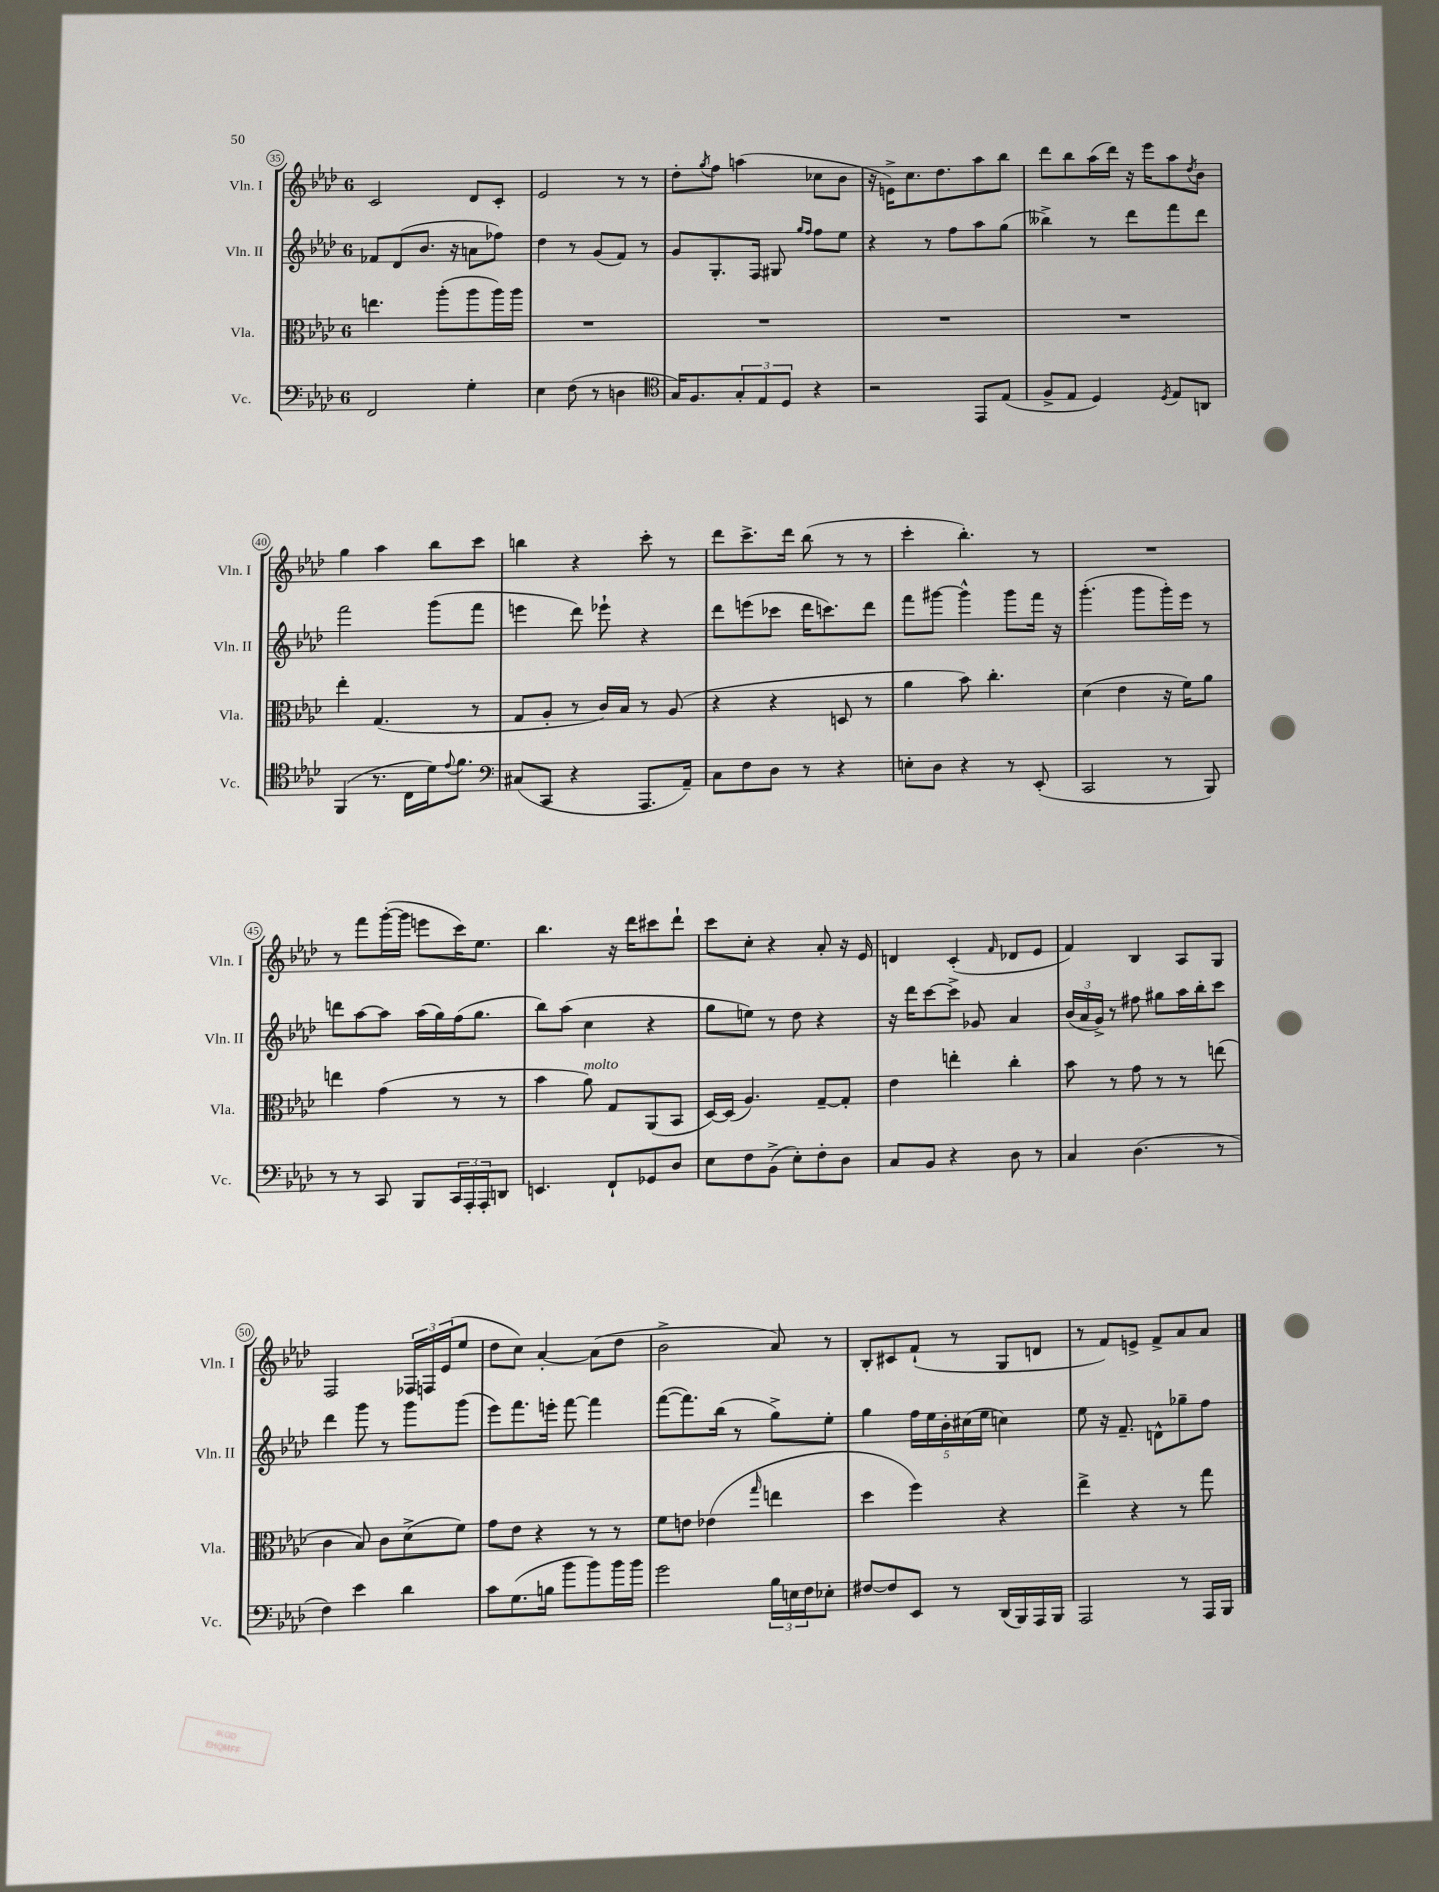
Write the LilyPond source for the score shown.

<<
\new StaffGroup <<
\new Staff = "s0" \with { instrumentName = "Vln. I" shortInstrumentName = "Vln. I" } {
    \clef treble \key aes \major \once \override Staff.TimeSignature.style = #'single-digit \time 6/8
    c'2 des'8 c'8-. |
    ees'2 r8 r8 |
    des''8-. \acciaccatura { g''8 } f''8 a''4( ces''8 bes'8 |
    r16 e'16->) c''8. des''8. aes''8 bes''8 |
    des'''8 bes''8 aes''16( des'''16) r16 ees'''16 aes''8 \acciaccatura { des''8 } bes'8 |
    g''4 aes''4 bes''8 c'''8 |
    b''4 r4 c'''8-. r8 |
    des'''8 c'''8.-> des'''16 bes''8( r8 r8 |
    c'''4-. bes''4.-.) r8 |
    R2. |
    r8 f'''8 g'''16~-.( g'''16 e'''8 c'''16) ees''8. |
    bes''4. r16 des'''16 cis'''8 des'''8-! |
    c'''8 c''8-. r4 aes'8-. r16 ees'16 |
    d'4 c'4-.( \grace { f'16 } des'8 ees'8 |
    f'4) bes4 aes8 g8 |
    f2 \tuplet 3/2 { fes16 f16 ees'16( } ees''8 |
    des''8 c''8) aes'4~-. aes'8( des''8 |
    bes'2-> aes'8) r8 |
    bes8-. cis'8 f'8-!( r8 g8 d'8 |
    r8 f'8) e'8-> f'8-> aes'8 aes'8 \bar "|." |
}
\new Staff = "s1" \with { instrumentName = "Vln. II" shortInstrumentName = "Vln. II" } {
    \clef treble \key aes \major \once \override Staff.TimeSignature.style = #'single-digit \time 6/8
    fes'8 des'8( bes'8. r16 a'8 fes''8) |
    des''4 r8 g'8( f'8) r8 |
    g'8 g8.-. f16 gis8 \grace { g''16 f''16 } f''8 ees''8 |
    r4 r8 f''8 aes''8 g''8( |
    beses''4->) r8 des'''8 f'''8 des'''8 |
    f'''2 g'''8( f'''8 |
    e'''4 des'''8) ees'''8-! r4 |
    des'''8 e'''8( ces'''8 des'''16 c'''8.) des'''8 |
    f'''8 gis'''8~ gis'''4-^ gis'''8 f'''16 r16 |
    g'''4.-.( g'''8 g'''16-.) ees'''16 r8 |
    d'''8 aes''8~ aes''8 aes''16( g''16) f''16( g''8. |
    bes''8) aes''8( c''4 r4 |
    g''8 e''8) r8 des''8 r4 |
    r16 des'''16 c'''8~ c'''8-> ges'8 aes'4 |
    \tuplet 3/2 { bes'16( aes'16 g'16->) } r8 fis''8 gis''8 aes''16 bes''16-. c'''8 |
    des'''4 g'''8 r8 g'''8 g'''8( |
    ees'''8) f'''8. e'''16-. f'''8~ f'''4 |
    f'''8~( f'''8.) bes''16( r8 g''8->) ees''8-. |
    g''4 \tuplet 5/4 { f''16 ees''16 bes'16-. cis''16( ees''16 } c''4) |
    ees''8 r16 f'8.-- d'8-^ ges''8-- f''8 \bar "|." |
}
\new Staff = "s2" \with { instrumentName = "Vla." shortInstrumentName = "Vla." } {
    \clef alto \key aes \major \once \override Staff.TimeSignature.style = #'single-digit \time 6/8
    e''4. aes''8-.( aes''8 aes''16) aes''16 |
    R2. |
    R2. |
    R2. |
    R2. |
    ees''4-. g4.( r8 |
    g8 aes8-. r8 c'16) bes16 r8 aes8( |
    r4 r4 d8 r8 |
    aes'4 bes'8) c''4.-. |
    des'4( ees'4 r16 f'16) aes'8 |
    e''4 g'4( r8 r8 |
    bes'4 aes'8^\markup { \italic "molto" }) g8 aes,8( bes,8 |
    des16~) des16( aes4.) g8~-- g8-. |
    ees'4 e''4-. c''4-. |
    bes'8 r8 g'8 r8 r8 e''8( |
    c'4 bes8) c'8 des'8->( f'8) |
    g'8 ees'8 r4 r8 r8 |
    f'8 e'8 ees'4( \grace { g''16 } e''4 |
    des''4 f''4) r4 |
    ees''4-> r4 r8 g''8 \bar "|." |
}
\new Staff = "s3" \with { instrumentName = "Vc." shortInstrumentName = "Vc." } {
    \clef bass \key aes \major \once \override Staff.TimeSignature.style = #'single-digit \time 6/8
    f,2 g4-. |
    ees4 f8( r8 d4 |
    \clef tenor g16) f8. \tuplet 3/2 { g8-. ees8 des8 } r4 |
    r2 ees,8 ees8( |
    f8-> ees8 des4) \acciaccatura { des8 } ees8 a,8 |
    f,4( r8. c16 des'16) \appoggiatura { ees'8 } f'8. |
    \clef bass cis8( c,8 r4 aes,,8. aes,16--) |
    c8 f8 des8 r8 r4 |
    e8-. des8 r4 r8 ees,8-.( |
    c,2 r8 bes,,8) |
    r8 r8 c,8 bes,,8 \tuplet 3/2 { c,16 aes,,16-. aes,,16-. } d,8 |
    e,4. f,8-! ges,8 des8 |
    ees8 f8 bes,8->( ees8-.) f8-. des8 |
    c8 bes,8 r4 des8 r8 |
    c4 des4.( r8 |
    f4) ees'4 des'4 |
    c'8 g8.( b16 bes'8 bes'8) bes'16 bes'16 |
    g'2 \tuplet 3/2 { bes16 e16 f16 } ees8-. |
    fis8~ fis8 ees,8 r8 des,16( bes,,16) aes,,16 bes,,16 |
    aes,,2 r8 aes,,16 bes,,16 \bar "|." |
}
>>
>>
\layout { \context { \Score currentBarNumber = #35 \override BarNumber.stencil = #(make-stencil-circler 0.1 0.3 ly:text-interface::print) } }
